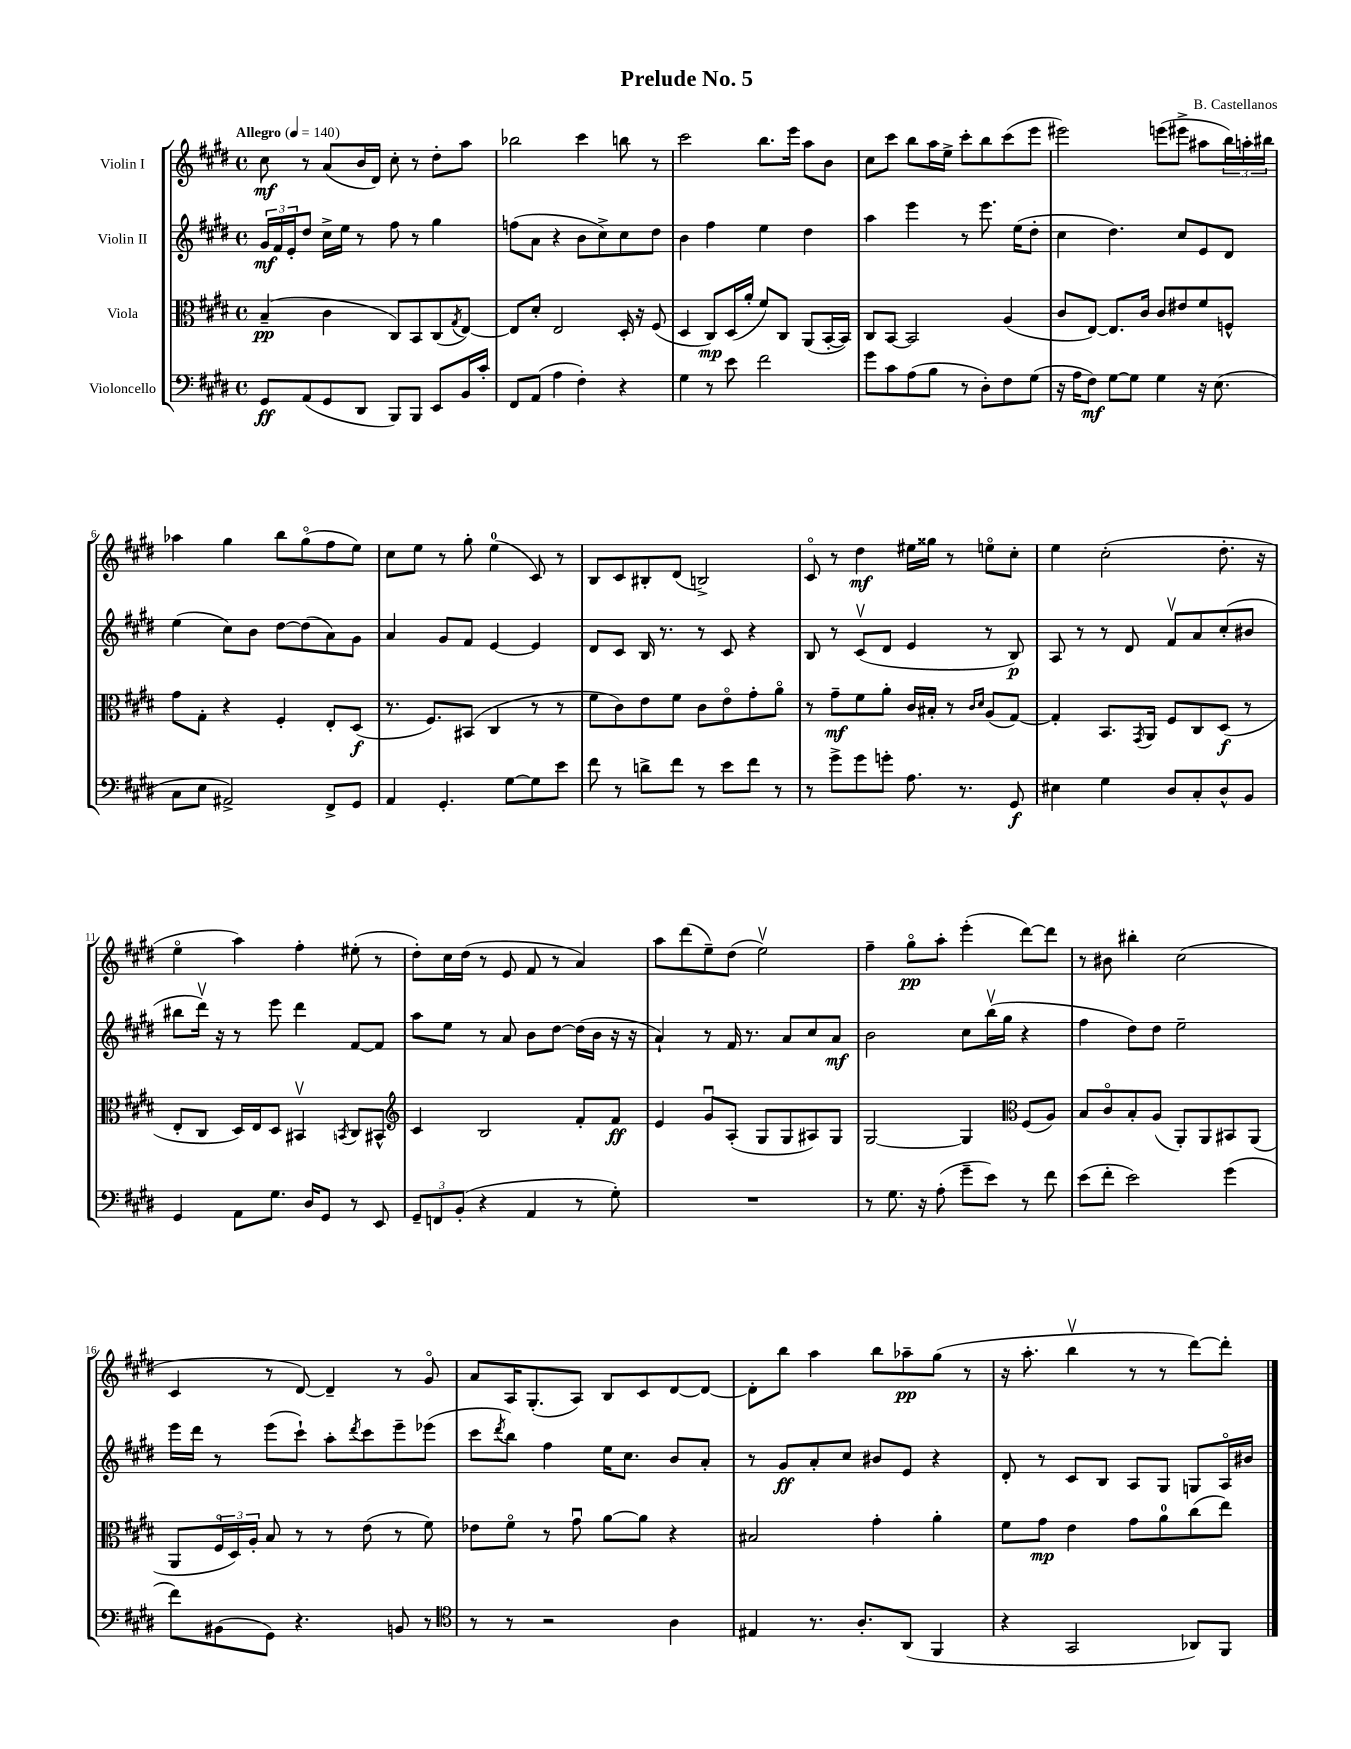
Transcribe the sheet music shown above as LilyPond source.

\header { title = "Prelude No. 5" composer = "B. Castellanos" }
<<
\new StaffGroup <<
\new Staff = "s0" \with { instrumentName = "Violin I" } {
    \clef treble \key e \major \defaultTimeSignature \time 4/4 \tempo "Allegro" 4 = 140
    cis''8\mf r8 a'8( b'16 dis'16) cis''8-. r8 dis''8-. a''8 |
    bes''2 cis'''4 b''8 r8 |
    cis'''2 b''8. e'''16 a''8 b'8 |
    cis''8 cis'''8 b''8 a''16 e''16-> cis'''8-. b''8 cis'''8( e'''8 |
    eis'''2) e'''8( eis'''8-> ais''8 \tuplet 3/2 { b''16) a''16-. bis''16 } |
    aes''4 gis''4 b''8 gis''8\flageolet( fis''8 e''8) |
    cis''8 e''8 r8 gis''8-. e''4-0( cis'8) r8 |
    b8 cis'8 bis8-. dis'8( b2->) |
    cis'8\flageolet r8 dis''4\mf eis''16 gisis''16 r8 e''8\flageolet cis''8-. |
    e''4 cis''2-.( dis''8.-. r16 |
    e''4\flageolet a''4) fis''4-. eis''8-.( r8 |
    dis''8-.) cis''16 dis''16( r8 e'8 fis'8 r8 a'4) |
    a''8 dis'''8( e''8--) dis''8( e''2\upbow) |
    fis''4-- gis''8\flageolet\pp a''8-. e'''4-.( dis'''8~) dis'''8 |
    r8 bis'8 bis''4-. cis''2( |
    cis'4 r8 dis'8~) dis'4-- r8 gis'8\flageolet |
    a'8 a16 gis8.-.( a8) b8 cis'8 dis'8~ dis'8~ |
    dis'8-. b''8 a''4 b''8 aes''8--\pp gis''8( r8 |
    r16 a''8.-. b''4\upbow r8 r8 dis'''8~) dis'''8-. \bar "|." |
}
\new Staff = "s1" \with { instrumentName = "Violin II" } {
    \clef treble \key e \major \defaultTimeSignature \time 4/4
    \tuplet 3/2 { gis'16\mf fis'16 e'16-. } dis''8 cis''16-> e''16 r8 fis''8 r8 gis''4 |
    f''8( a'8 r4 b'8 cis''8->) cis''8 dis''8 |
    b'4 fis''4 e''4 dis''4 |
    a''4 e'''4 r8 e'''8. e''16( dis''8-. |
    cis''4 dis''4.) cis''8 e'8 dis'8 |
    e''4( cis''8) b'8 dis''8~ dis''8( a'8) gis'8 |
    a'4 gis'8 fis'8 e'4~ e'4 |
    dis'8 cis'8 b16 r8. r8 cis'8 r4 |
    b8 r8 cis'8\upbow( dis'8 e'4 r8 b8\p) |
    a8 r8 r8 dis'8 fis'8\upbow a'8 cis''8-.( bis'8 |
    bis''8 dis'''16\upbow) r16 r8 e'''8 dis'''4 fis'8~ fis'8 |
    a''8 e''8 r8 a'8 b'8 dis''8~ dis''16( b'16 r16 r16 |
    a'4-!) r8 fis'16 r8. a'8 cis''8 a'8\mf |
    b'2 cis''8 b''16\upbow( gis''16 r4 |
    fis''4 dis''8) dis''8 e''2-- |
    e'''16 dis'''16 r8 e'''8( cis'''8-!) a''8-. \acciaccatura { dis'''8 } cis'''8 e'''8-- ees'''8( |
    cis'''8 \acciaccatura { dis'''8 } b''8) fis''4 e''16 cis''8. b'8 a'8-. |
    r8 gis'8\ff a'8-. cis''8 bis'8 e'8 r4 |
    dis'8-. r8 cis'8 b8 a8 gis8 g8 a16\flageolet bis'16 \bar "|." |
}
\new Staff = "s2" \with { instrumentName = "Viola" } {
    \clef alto \key e \major \defaultTimeSignature \time 4/4
    b4--\pp( cis'4 cis8) b,8 cis8( \acciaccatura { gis8 } e8~) |
    e8 dis'8-. e2 dis16-. r16 fis8( |
    dis4 cis8\mp) dis16( a'16-. fis'8) cis8 a,8( b,16~-. b,16) |
    cis8 b,8~ b,2 a4( |
    cis'8 e8~) e8. cis'16 cis'8 eis'8 fis'8 f8-^ |
    gis'8 gis8-. r4 fis4-. e8-. dis8\f( |
    r8. fis8.) bis,8( cis4 r8 r8 |
    fis'8 cis'8) e'8 fis'8 cis'8 e'8\flageolet gis'8-. a'8\flageolet |
    r8 gis'8--\mf fis'8 a'8-. cis'16 bis16-. r8 \grace { cis'16 dis'16 } a8( gis8~) |
    gis4-. b,8. \acciaccatura { gis,8 } a,16 fis8 cis8 dis8\f( r8 |
    e8-. cis8 dis16) e16 dis8 bis,4\upbow \acciaccatura { b,8 } cis8 bis,8-^ |
    \clef treble cis'4 b2 fis'8-. fis'8\ff |
    e'4 gis'8\downbow a8-.( gis8 gis8 ais8) gis8 |
    gis2~ gis4 \clef alto fis8( a8) |
    b8 cis'8\flageolet b8-. a8( a,8-.) a,8 bis,8 a,8( |
    a,8 \tuplet 3/2 { fis16\flageolet dis16) a16-. } b8 r8 r8 e'8( r8 fis'8) |
    ees'8 fis'8\flageolet r8 gis'8\downbow a'8~ a'8 r4 |
    bis2 gis'4-. a'4-. |
    fis'8 gis'8\mp e'4 gis'8 a'8-0 cis''8( e''8) \bar "|." |
}
\new Staff = "s3" \with { instrumentName = "Violoncello" } {
    \clef bass \key e \major \defaultTimeSignature \time 4/4
    gis,8\ff a,8( gis,8 dis,8 b,,8) b,,8 e,8 b,16 cis'16-. |
    fis,8 a,8( a4 fis4-.) r4 |
    gis4 r8 e'8 fis'2 |
    gis'8 cis'8 a8( b8 r8 dis8-.) fis8 gis8( |
    r16 a16 fis8\mf) gis8~ gis8 gis4 r16 e8.( |
    cis8 e8 ais,2->) fis,8-> gis,8 |
    a,4 gis,4.-. gis8~ gis8 e'8 |
    fis'8 r8 d'8-> fis'8 r8 e'8 fis'8 r8 |
    r8 gis'8-> gis'8 g'8-. a8. r8. gis,8\f |
    eis4 gis4 dis8 cis8-. dis8-^ b,8 |
    gis,4 a,8 gis8. dis16 gis,8 r8 e,8 |
    \tuplet 3/2 { gis,8-- f,8 b,8-.( } r4 a,4 r8 gis8-.) |
    R1 |
    r8 gis8. r16 a8-.( gis'8-- e'8) r8 fis'8 |
    e'8( fis'8-. e'2) gis'4( |
    fis'8) bis,8( gis,8) r4. b,8 r8 |
    \clef tenor r8 r8 r2 a4 |
    eis4 r8. a8.-. a,8( fis,4 |
    r4 gis,2 aes,8) fis,8 \bar "|." |
}
>>
>>
